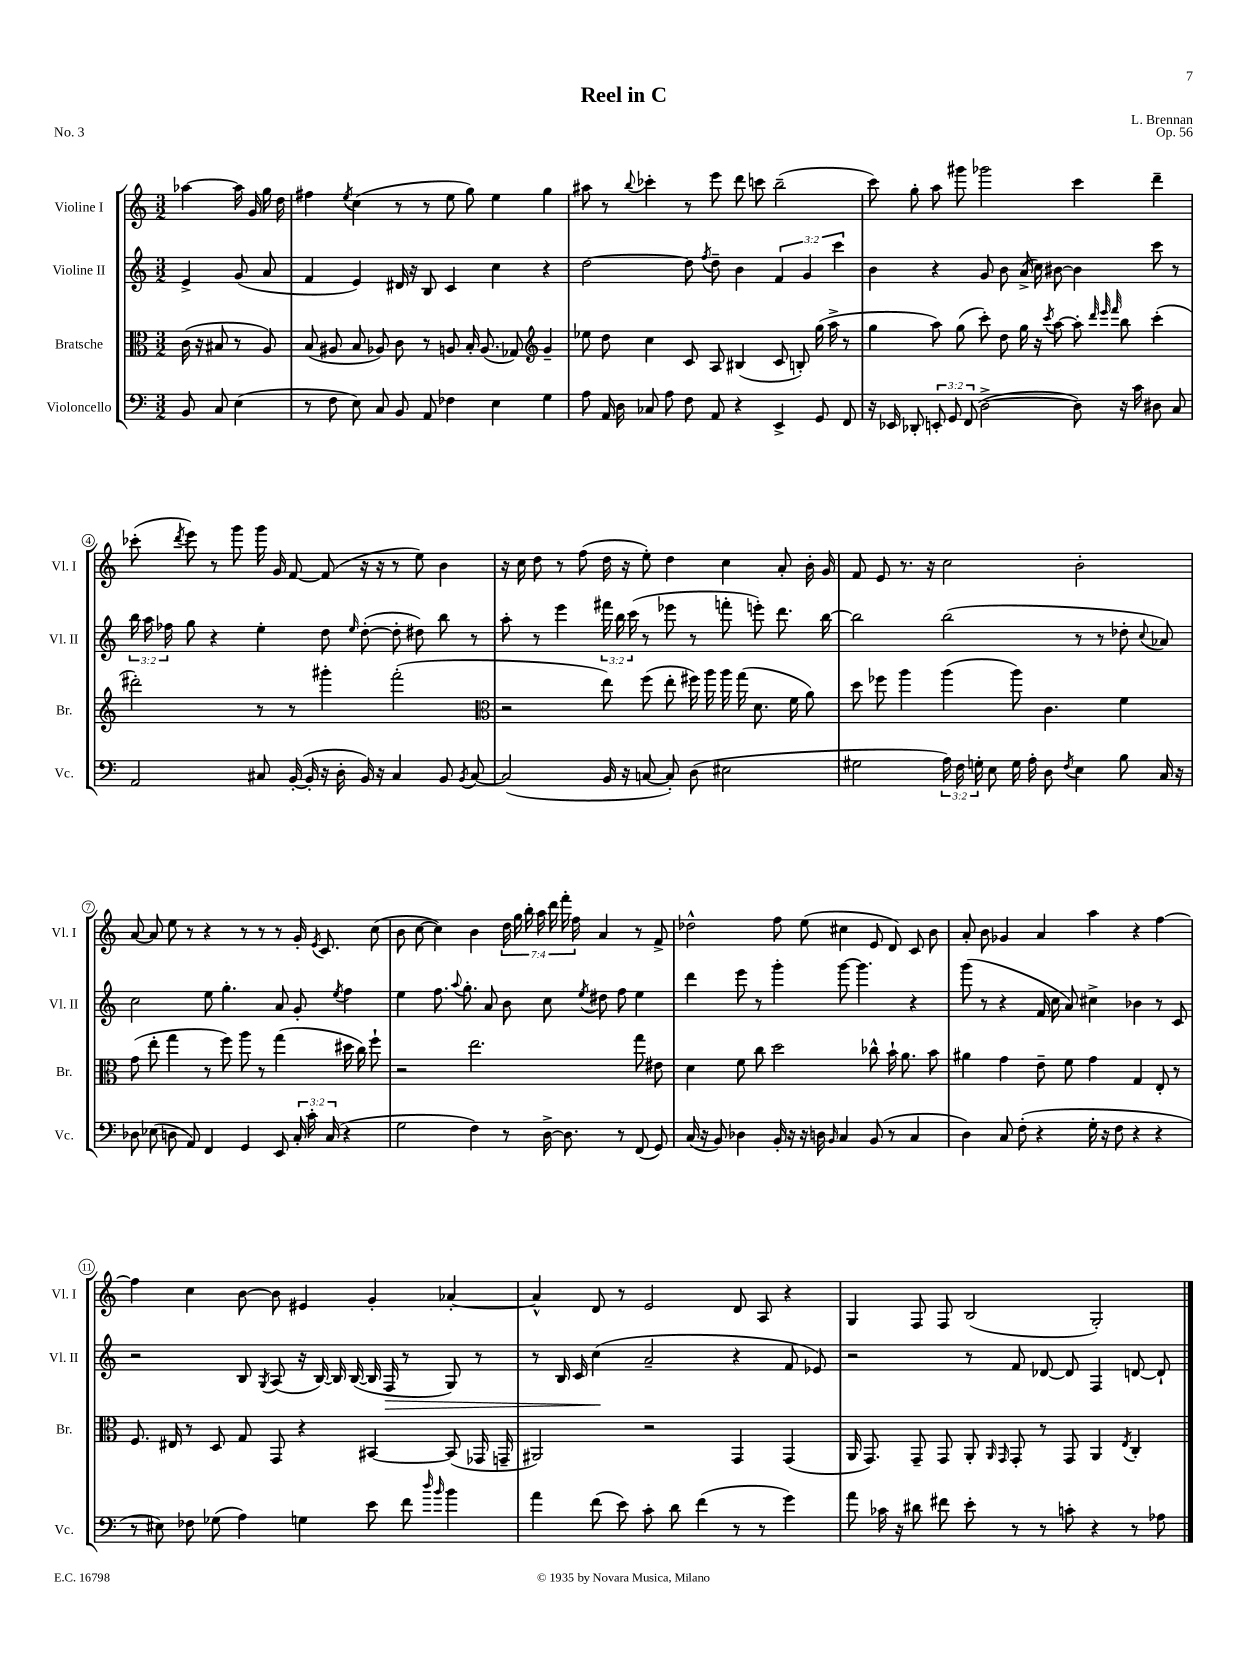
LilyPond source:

\header { title = "Reel in C" composer = "L. Brennan" opus = "Op. 56" piece = "No. 3" }
<<
\new StaffGroup <<
\new Staff = "s0" \with { instrumentName = "Violine I" shortInstrumentName = "Vl. I" } {
    \clef treble \key c \major \numericTimeSignature \time 3/2 \override Staff.TupletNumber.text = #tuplet-number::calc-fraction-text \partial 2
    \autoBeamOff aes''4~ aes''16 g'16 g''16 d''16 |
    fis''4 \acciaccatura { e''8 } c''4( r8 r8 e''8 g''8) e''4 g''4 |
    ais''8 r8 \appoggiatura { b''8 } ces'''4-. r8 e'''8 d'''8 c'''8 b''2--( |
    c'''8) g''8-. a''8 gis'''8 ges'''2 c'''4 d'''4-- |
    ces'''8-.( \acciaccatura { d'''8 } e'''8) r8 g'''8 g'''16 g'16 f'8~ f'8( r16 r16 r8 e''8) b'4 |
    r16 c''16 d''8 r8 f''8( d''16 r16 e''8-.) d''4 c''4 a'8-. b'16-. g'16 |
    f'8 e'8 r8. r16 c''2 b'2-. |
    a'8~ a'8 e''8 r8 r4 r8 r8 r8 g'16-. \acciaccatura { e'8 } c'8. c''8( |
    b'8 c''8~ c''4) b'4 \tuplet 7/4 { d''16 g''16 b''16-. a''16 d'''16 f'''16-. f''16 } a'4 r8 f'8-> |
    des''2-^ f''8 e''8( cis''4 e'8 d'8) c'8 b'8 |
    a'8-. b'8 ges'4 a'4 a''4 r4 f''4~ |
    f''4 c''4 b'8~ b'8 eis'4 g'4-. aes'4~-. |
    aes'4-^ d'8 r8 e'2 d'8 a8 r4 |
    g4 f8 f8 b2( g2-.) \bar "|." |
}
\new Staff = "s1" \with { instrumentName = "Violine II" shortInstrumentName = "Vl. II" } {
    \clef treble \key c \major \numericTimeSignature \time 3/2 \override Staff.TupletNumber.text = #tuplet-number::calc-fraction-text \partial 2
    \autoBeamOff e'4-> g'8( a'8 |
    f'4 e'4) dis'16 r16 b8 c'4 c''4 r4 |
    d''2~ d''8 \acciaccatura { f''8 } d''8-- b'4 \tuplet 3/2 { f'4 g'4 c'''4 } |
    b'4 r4 g'8 b'8 a'16->( c''16) bis'8~ bis'4 c'''8 r8 |
    \tuplet 3/2 { b''16 a''16 fes''16 } g''8 r4 e''4-. d''8 \grace { e''16 } d''8~-.( d''8-. dis''8) b''8 r8 |
    a''8-. r8 e'''4 \tuplet 3/2 { fis'''16 b''16 c'''16( } r8 ees'''8 r8 f'''8-. e'''8-.) d'''8. b''16~ |
    b''2 b''2( r8 r8 des''8-. \appoggiatura { c''8 } aes'8) |
    c''2 e''8 g''4.-. a'8 g'8-. \acciaccatura { e''8 } f''4 |
    e''4 f''8. \appoggiatura { a''8 } g''8.-. a'8 b'8 c''8 \acciaccatura { e''8 } dis''8 f''8 e''4 |
    d'''4 e'''8 r8 g'''4-. g'''8~ g'''4. r4 |
    g'''8( r8 r4 f'16 c''16 a'8) cis''4-> bes'4 r8 c'8 |
    r2 b8 \acciaccatura { g8 } a8( r16 b16~) b16 b16~( b16 f16\> r8 g8) r8 |
    r8 b16 c'16 c''4\!( a'2-- r4 f'8 ees'8) |
    r2 r8 f'8 des'8~ des'8 f4 d'8~ d'8-! \bar "|." |
}
\new Staff = "s2" \with { instrumentName = "Bratsche" shortInstrumentName = "Br." } {
    \clef alto \key c \major \numericTimeSignature \time 3/2 \partial 2
    \autoBeamOff c'16( r16 bis8 r8 a8) |
    b8( ais8 b8 aes8) c'8 r8 a8 b16-. a8.( ges8) \clef treble g'4-- |
    ees''8 d''8 c''4 c'8 a8 bis4( c'8 b8-.) g''16( a''16-> r8 |
    g''4 a''8) g''8( c'''8-.) d''8 g''16 r16 \acciaccatura { c'''8 } a''8~ a''8-. \grace { d'''32 e'''32 f'''32 } b''8 c'''4-.( |
    dis'''2-.) r8 r8 gis'''4-. f'''2-.( |
    \clef alto r2 e''8) f''8( e''8-. fis''16) a''16 a''16 g''16( d'8. f'16 a'8) |
    d''8 fes''8 a''4 a''4( a''8) c'4. f'4 |
    g'8( e''8-. g''4 r8 f''8) a''8 r8 g''4( dis''16 c''16) f''8-! |
    r2 e''2. g''8 eis'8 |
    d'4 f'8 c''8 d''2 ces''8-^ b'16-! a'8. b'8 |
    ais'4 g'4 e'8-- f'8 g'4 g4 e8-. r8 |
    f8. eis16 r8 d8 g8 g,8 r4 bis,4~ bis,8( ges,16 g,16-- |
    ais,2) r2 g,4 g,4( |
    a,16 g,8.) g,8-- g,8 a,8-. \grace { a,16 g,16 } g,8-. r8 g,8 a,4 \acciaccatura { e8 } c4-. \bar "|." |
}
\new Staff = "s3" \with { instrumentName = "Violoncello" shortInstrumentName = "Vc." } {
    \clef bass \key c \major \numericTimeSignature \time 3/2 \override Staff.TupletNumber.text = #tuplet-number::calc-fraction-text \partial 2
    \autoBeamOff b,8 c8 e4( |
    r8 f8 e8) c8 b,8 a,8 fes4 e4 g4 |
    a8 a,16 d16 ces8 a8 f8 a,8 r4 e,4-> g,8 f,8 |
    r16 ees,16 des,8-. \tuplet 3/2 { e,8-. g,8 f,8( } d2~-> d8) r16 c'16 dis8 c8 |
    a,2 cis8 b,16~-.( b,16-. r16 d16-. b,16) r16 cis4 b,8 \acciaccatura { b,8 } cis8~ |
    cis2( b,16 r16 c8~ c8-.) d8( eis2 |
    gis2 \tuplet 3/2 { a16) f16 g16-. } e8 g16 a16-. d8 \acciaccatura { f8 } e4 b8 c16 r16 |
    des8 ees8( d8 a,8) f,4 g,4 e,8 \tuplet 3/2 { c16-. c'16-. c16( } r4 |
    g2 f4) r8 d16~-> d8. r8 f,8( g,8) |
    c16( r16 b,8) des4 b,16-. r16 r16 d16 \grace { b,16 } c4 b,8( r8 c4 |
    d4) c8 f8-.( r4 g16-. r16 f8 r4 r4 |
    r8 eis8) fes8 ges8( a4) g4 e'8 f'8 \grace { d''16 b'16 } b'4 |
    a'4 f'8( e'8) c'8-. d'8 f'4( r8 r8 g'4) |
    a'8 ces'16 r16 dis'8 fis'8 e'8-. r8 r8 c'8-. r4 r8 aes8 \bar "|." |
}
>>
>>
\layout { \context { \Score \override BarNumber.stencil = #(make-stencil-circler 0.1 0.3 ly:text-interface::print) } }
